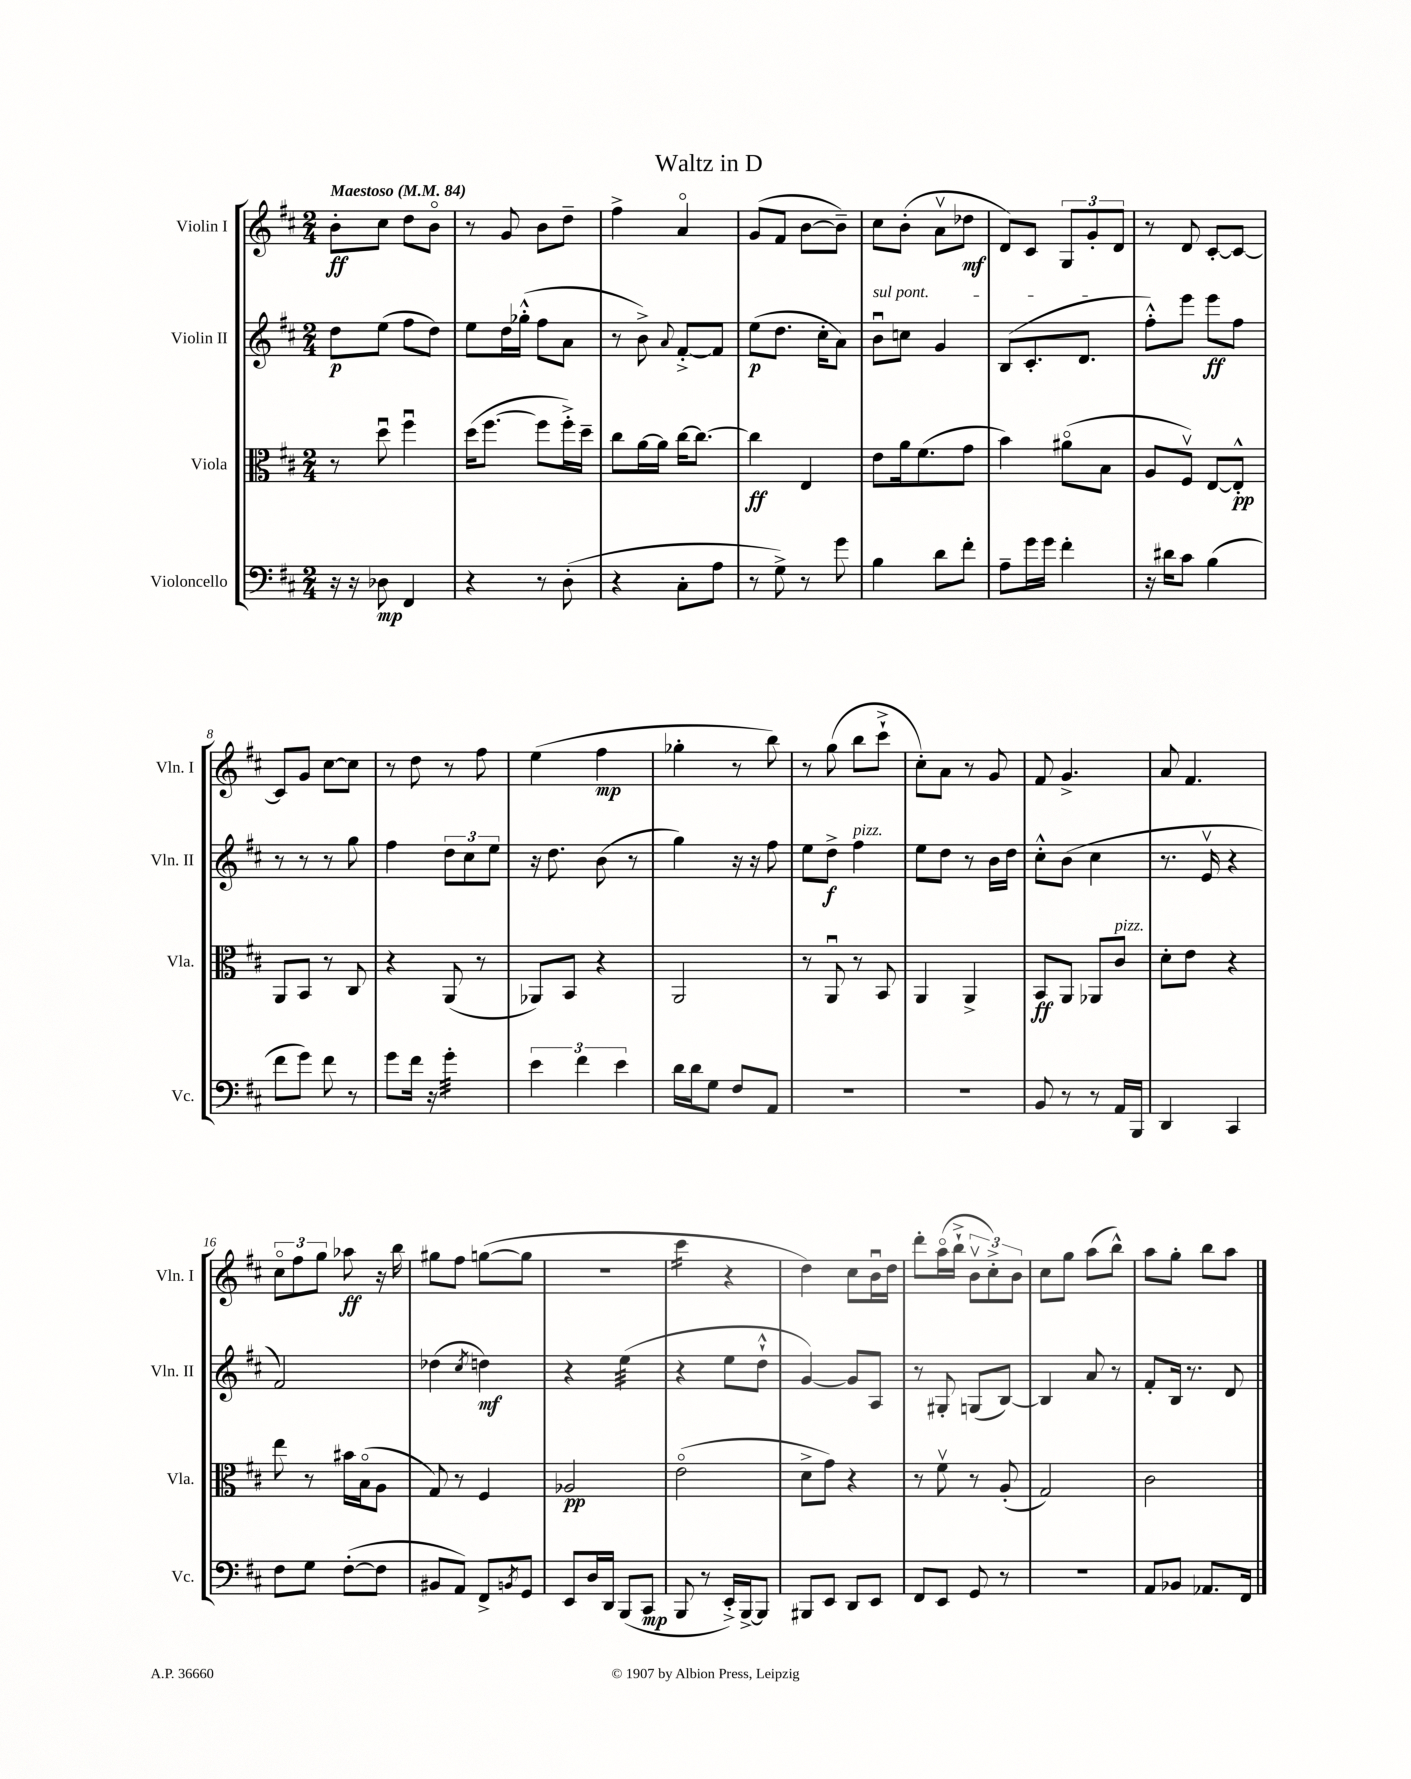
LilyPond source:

\header { title = "Waltz in D" }
<<
\new StaffGroup <<
\new Staff = "s0" \with { instrumentName = "Violin I" shortInstrumentName = "Vln. I" } {
    \clef treble \key d \major \numericTimeSignature \time 2/4 \tempo "Maestoso" 4 = 84
    b'8-.\ff cis''8 d''8 b'8\flageolet |
    r8 g'8 b'8 d''8-- |
    fis''4-> a'4\flageolet |
    g'8( fis'8 b'8~ b'8--) |
    cis''8 b'8-.( a'8\upbow des''8\mf |
    d'8) cis'8 \tuplet 3/2 { g8 g'8-. d'8 } |
    r8 d'8 cis'8~-. cis'8~ |
    cis'8 g'8 cis''8~ cis''8 |
    r8 d''8 r8 fis''8 |
    e''4( fis''4\mp |
    ges''4-. r8 b''8) |
    r8 g''8( b''8 cis'''8-!-> |
    cis''8-.) a'8 r8 g'8 |
    fis'8 g'4.-> |
    a'8 fis'4. |
    \tuplet 3/2 { cis''8\flageolet fis''8 g''8 } aes''8\ff r16 b''16 |
    gis''8 fis''8 g''8~( g''8 |
    R2 |
    cis'''4:16 r4 |
    d''4) cis''8 b'16\downbow d''16 |
    d'''8-. a''16\flageolet( b''16-!-> \tuplet 3/2 { b'8\upbow cis''8-.->) b'8 } |
    cis''8 g''8 a''8( b''8-^) |
    a''8 g''8-. b''8 a''8 \bar "|." |
}
\new Staff = "s1" \with { instrumentName = "Violin II" shortInstrumentName = "Vln. II" } {
    \clef treble \key d \major \numericTimeSignature \time 2/4
    d''8\p e''8( fis''8 d''8) |
    e''8 d''16 ges''16-.-^( fis''8 a'8 |
    r8 b'8->) \appoggiatura { a'8 } fis'8~-.-> fis'8 |
    e''8\p( d''8. cis''16-. a'8) |
    \once \override TextSpanner.bound-details.left.text = \markup { \italic "sul pont." } b'8\downbow\startTextSpan c''8 g'4 |
    b8( cis'8.-. d'8.\stopTextSpan |
    fis''8-.-^) e'''8 e'''8\ff fis''8 |
    r8 r8 r8 g''8 |
    fis''4 \tuplet 3/2 { d''8 cis''8 e''8 } |
    r16 d''8. b'8( r8 |
    g''4) r16 r16 fis''8 |
    e''8 d''8->\f fis''4^\markup { \italic "pizz." } |
    e''8 d''8 r8 b'16 d''16 |
    cis''8-.-^ b'8( cis''4 |
    r8. e'16\upbow r4 |
    fis'2) |
    des''4( \acciaccatura { cis''8 } d''4\mf) |
    r4 e''4:32( |
    r4 e''8 d''8-!-^ |
    g'4~) g'8 a8 |
    r8 gis8-. g8( b8~) |
    b4 a'8 r8 |
    fis'8-. b16 r8. d'8 \bar "|." |
}
\new Staff = "s2" \with { instrumentName = "Viola" shortInstrumentName = "Vla." } {
    \clef alto \key d \major \numericTimeSignature \time 2/4
    r8 d''8\downbow fis''4\downbow |
    d''16( fis''8.~ fis''8 fis''16-.->) d''16-- |
    cis''8 a'16~ a'16 cis''16~ cis''8.~ |
    cis''4\ff e4 |
    e'8 a'16 fis'8.( g'8 |
    b'4) ais'8\flageolet( b8 |
    a8 fis8\upbow) e8~ e8-.-^\pp |
    a,8 b,8 r8 cis8 |
    r4 a,8( r8 |
    aes,8) b,8 r4 |
    a,2 |
    r8 a,8\downbow r8 b,8 |
    a,4 a,4-> |
    b,8\ff a,8 aes,8 cis'8^\markup { \italic "pizz." } |
    d'8-. e'8 r4 |
    e''8 r8 bis'16 b16\flageolet( a8 |
    g8) r8 fis4 |
    aes2\pp |
    e'2\flageolet( |
    d'8-> g'8) r4 |
    r8 fis'8\upbow r8 a8-.( |
    g2) |
    cis'2 \bar "|." |
}
\new Staff = "s3" \with { instrumentName = "Violoncello" shortInstrumentName = "Vc." } {
    \clef bass \key d \major \numericTimeSignature \time 2/4
    r16 r16 des8\mp fis,4 |
    r4 r8 d8-.( |
    r4 cis8-. a8 |
    r8 g8->) r8 g'8 |
    b4 d'8 fis'8-. |
    a8-- g'16 g'16 fis'4-. |
    r16 dis'16 cis'8 b4( |
    fis'8 g'8) fis'8 r8 |
    g'8 fis'16 r16 g'4:32-. |
    \tuplet 3/2 { e'4 fis'4 e'4 } |
    d'16 d'16 g8 fis8 a,8 |
    R2 |
    R2 |
    b,8 r8 r8 a,16 b,,16 |
    d,4 cis,4 |
    fis8 g8 fis8~-.( fis8 |
    bis,8 a,8) fis,8-> \acciaccatura { b,8 } g,8 |
    e,8 d16 d,16 b,,8( cis,8\mp |
    b,,8 r8 e,16-.->) b,,16~-> b,,8 |
    bis,,8 e,8 d,8 e,8 |
    fis,8 e,8 g,8 r8 |
    r2 |
    a,8 bes,8 aes,8. fis,16 \bar "|." |
}
>>
>>
